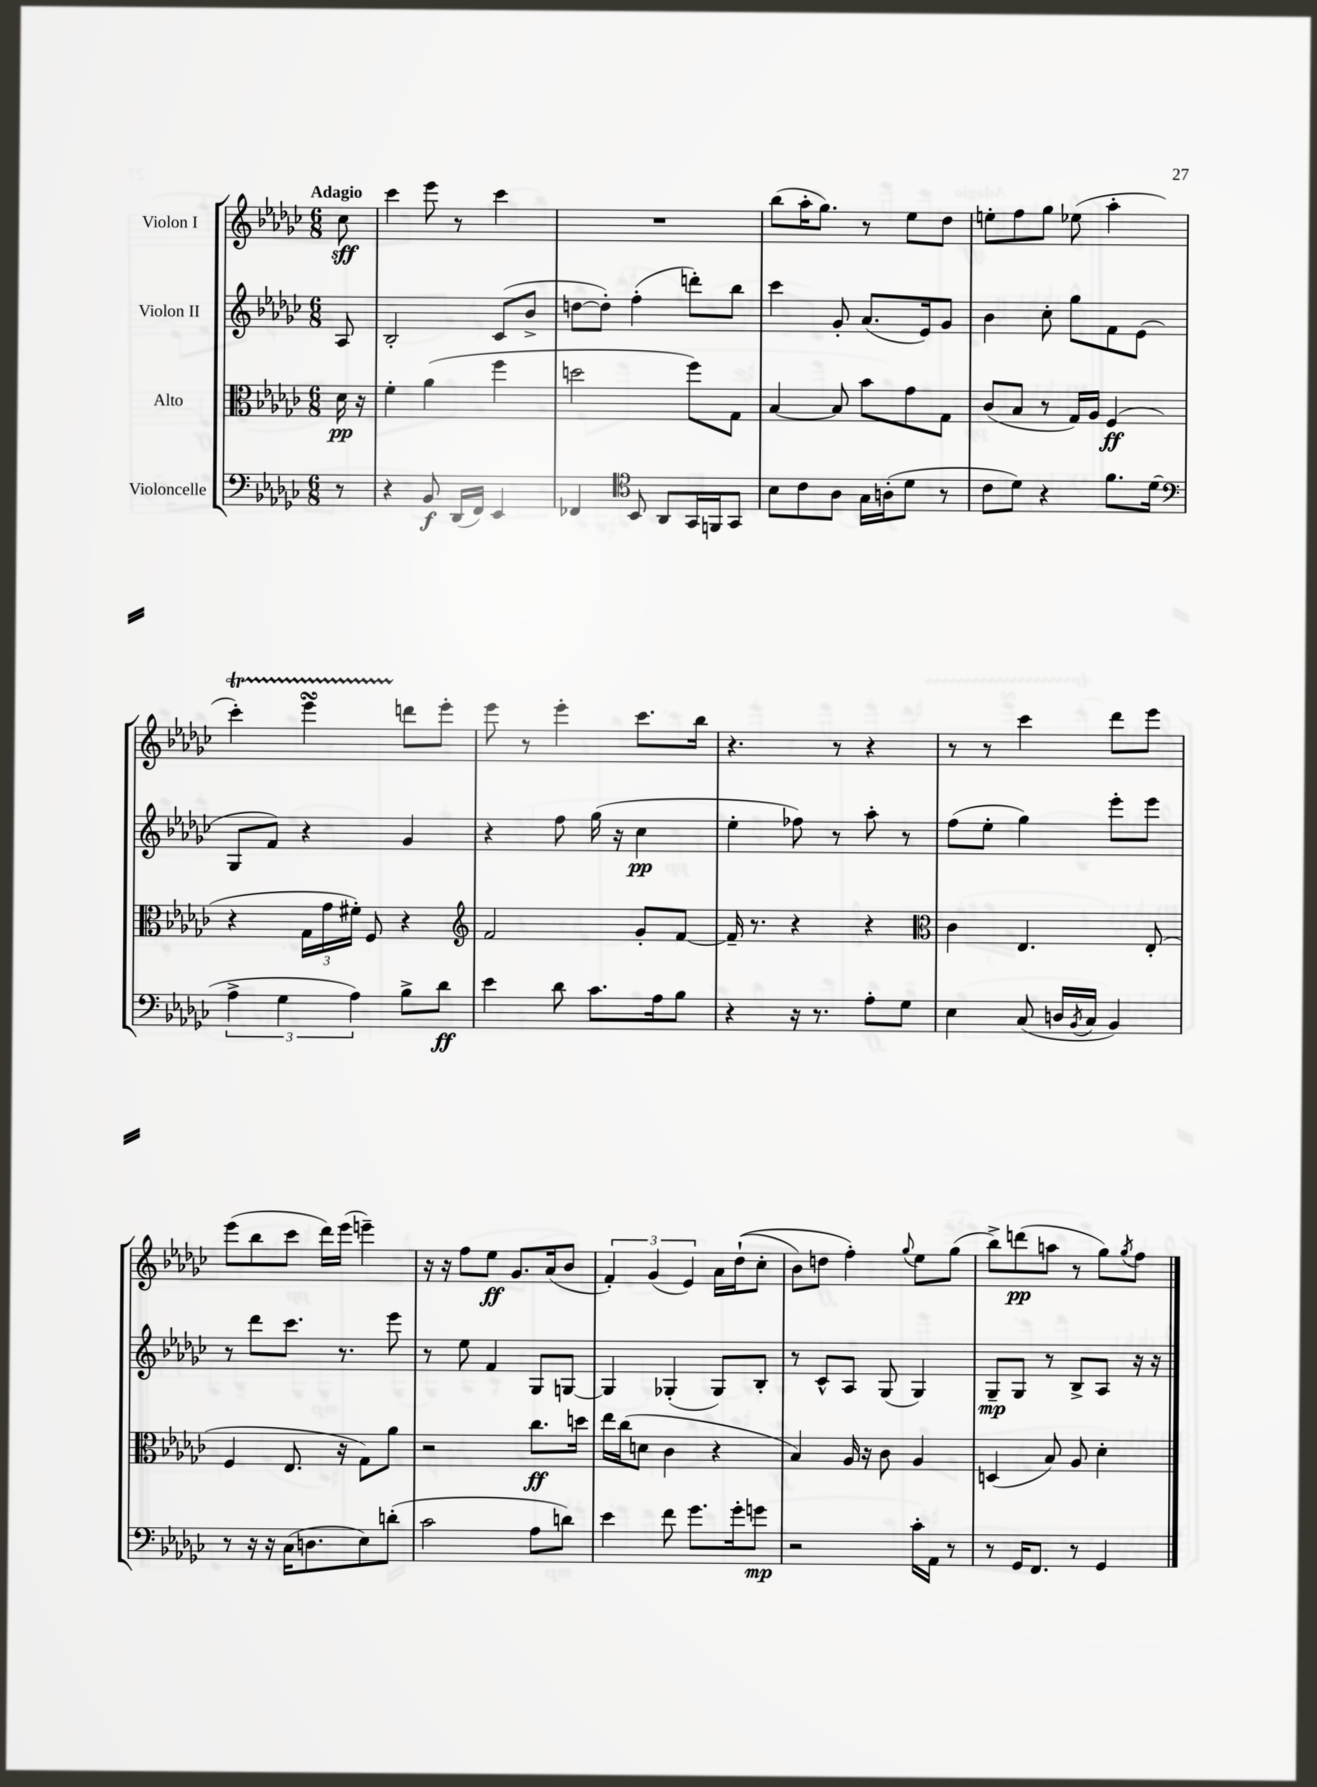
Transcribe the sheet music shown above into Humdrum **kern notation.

**kern	**dynam	**kern	**dynam	**kern	**dynam	**kern	**dynam
*part4	*part4	*part3	*part3	*part2	*part2	*part1	*part1
*staff4	*staff4	*staff3	*staff3	*staff2	*staff2	*staff1	*staff1
*I"Violoncelle	*	*I"Alto	*	*I"Violon II	*	*I"Violon I	*
*clefF4	*	*clefC3	*	*clefG2	*	*clefG2	*
*k[b-e-a-d-g-c-]	*	*k[b-e-a-d-g-c-]	*	*k[b-e-a-d-g-c-]	*	*k[b-e-a-d-g-c-]	*
*M6/8	*	*M6/8	*	*M6/8	*	*M6/8	*
=	=	=	=	=	=	=	=
!	!	!	!	!	!	!LO:TX:a:B:t=Adagio	!
8r	.	16d-\	pp	8A-/	.	8cc-\	sff
.	.	16r	.	.	.	.	.
=1	=1	=1	=1	=1	=1	=1	=1
4r	.	4f'\	.	2B-'/	.	4ccc-\	.
8BB-/	f	(4a-\	.	.	.	8eee-\	.
(16DD-/LL	.	.	.	.	.	8r	.
16FF/JJ)	.	.	.	.	.	.	.
4EE-/	.	4ff\	.	(8c-/L	.	4ccc-\	.
.	.	.	.	8b-^/J	.	.	.
=2	=2	=2	=2	=2	=2	=2	=2
4FF-X/	.	2ddn\	.	[8ddn\L	.	2.r	.
.	.	.	.	8dd'\J])	.	.	.
*clefC4	*	*	*	*	*	*	*
8BB-/	.	.	.	(4ff'\	.	.	.
8AA-/L	.	.	.	.	.	.	.
16GG-/L	.	8ff\L)	.	8dddn'\L)	.	.	.
16FFn/J	.	.	.	.	.	.	.
8GG-/J	.	8G-\J	.	8bb-\J	.	.	.
=3	=3	=3	=3	=3	=3	=3	=3
8B-\L	.	[4B-/	.	4ccc-\	.	(8bb-\L	.
8c-\	.	.	.	.	.	16aa-'\K	.
.	.	.	.	.	.	8.gg-\J)	.
8A-\J	.	8B-/]	.	8g-'/	.	.	.
16G-\LL	.	8b-\L	.	(8.a-/L	.	8r	.
(16An'\J	.	.	.	.	.	.	.
8d-\J	.	8g-\	.	.	.	8ee-\L	.
.	.	.	.	16e-/k)	.	.	.
8r	.	8G-\J	.	8g-/J	.	8dd-\J	.
=4	=4	=4	=4	=4	=4	=4	=4
8c-\L	.	(8c-/L	.	4b-\	.	8een'\L	.
8d-\J)	.	8B-/J	.	.	.	8ff\	.
4r	.	8r	.	8cc-'\	.	8gg-\J	.
.	.	16G-/LL)	.	8gg-\L	.	(8ee-X\	.
.	.	16A-/JJ	.	.	.	.	.
8.f\L	.	(4F/	ff	8f\	.	4aa-'\	.
.	.	.	.	(8e-\J	.	.	.
(16d-\Jk	.	.	.	.	.	.	.
!!LO:LB:g=z
=5	=5	=5	=5	=5	=5	=5	=5
*clefF4	*	*	*	*	*	*	*
6A-^\	.	4r	.	8G-/L	.	4ccc-T'\)	.
.	.	.	.	8f/J)	.	.	.
6G-\	.	.	.	.	.	.	.
.	.	24G-\LL	.	4r	.	4eee-TTTsSSS\	.
.	.	24g-\	.	.	.	.	.
6A-\)	.	24f#X'\JJ)	.	.	.	.	.
.	.	8F/	.	.	.	.	.
8B-^\L	.	4r	.	4g-/	.	8dddn\L	.
8d-\J	ff	.	.	.	.	8eee-'\J	.
=6	=6	=6	=6	=6	=6	=6	=6
*	*	*clefG2	*	*	*	*	*
4e-\	.	2f/	.	4r	.	8eee-\	.
.	.	.	.	.	.	8r	.
8d-\	.	.	.	8ff\	.	4eee-'\	.
8.c-\L	.	.	.	(16gg-\	.	.	.
.	.	.	.	16r	.	.	.
.	.	8g-'/L	.	4cc-\	pp	8.ccc-\L	.
16A-\k	.	.	.	.	.	.	.
8B-\J	.	[8f/J	.	.	.	.	.
.	.	.	.	.	.	16bb-\Jk	.
=7	=7	=7	=7	=7	=7	=7	=7
4r	.	16f~/]	.	4ee-'\	.	4.r	.
.	.	8.r	.	.	.	.	.
16r	.	4r	.	8ff-X\)	.	.	.
8.r	.	.	.	.	.	.	.
.	.	.	.	8r	.	8r	.
8A-'\L	.	4r	.	8aa-'\	.	4r	.
8G-\J	.	.	.	8r	.	.	.
=8	=8	=8	=8	=8	=8	=8	=8
*	*	*clefC3	*	*	*	*	*
4E-\	.	4c-\	.	(8ff\L	.	8r	.
.	.	.	.	8ee-'\J	.	8r	.
(8C-/	.	4.E-/	.	4gg-\)	.	4ccc-\	.
16Dn/LL	.	.	.	.	.	.	.
8qBB-/	.	.	.	.	.	.	.
16C-/JJ	.	.	.	.	.	.	.
4BB-/)	.	.	.	8eee-'\L	.	8ddd-\L	.
.	.	(8E-'/	.	8eee-\J	.	8eee-\J	.
!!LO:LB:g=z
=9	=9	=9	=9	=9	=9	=9	=9
8r	.	4F/	.	8r	.	(8eee-\L	.
16r	.	.	.	8ddd-\L	.	8bb-\	.
16r	.	.	.	.	.	.	.
(16C-\KL	.	8.E-/	.	8.ccc-\J	.	8ccc-\J	.
8.Dn\	.	.	.	.	.	.	.
.	.	.	.	.	.	16ddd-\LL)	.
.	.	16r	.	8.r	.	(16eee-\JJ	.
8E-\)	.	8G-\L)	.	.	.	4eeen~\)	.
(8dn'\J	.	8a-\J	.	8eee-\	.	.	.
=10	=10	=10	=10	=10	=10	=10	=10
2c-\	.	2r	.	8r	.	16r	.
.	.	.	.	.	.	16r	.
.	.	.	.	8ee-\	.	8ff\L	.
.	.	.	.	4f/	.	8ee-\J	ff
.	.	.	.	.	.	8.g-/L	.
8A-\L	.	8.cc-\L	ff	8G-/L	.	.	.
.	.	.	.	.	.	(16a-/k	.
8dn\J)	.	.	.	[8Gn/J	.	8b-/J	.
.	.	16ddn\Jk	.	.	.	.	.
=11	=11	=11	=11	=11	=11	=11	=11
4e-\	.	16ee-\LL	.	4G/]	.	6f'/)	.
.	.	(16cc-\J	.	.	.	.	.
.	.	8dn\J	.	.	.	.	.
.	.	.	.	.	.	(6g-/	.
8f\	.	4c-\	.	(4G-X'/	.	.	.
.	.	.	.	.	.	6e-/)	.
8.g-\L	.	.	.	.	.	.	.
.	.	4r	.	8G-/L)	.	16a-\LL	.
16g-'\k	.	.	.	.	.	((16dd-`\J	.
8gn\J	mp	.	.	8B-'/J	.	8cc-'\J	.
=12	=12	=12	=12	=12	=12	=12	=12
2r	.	4B-/)	.	8r	.	8b-\L)	.
.	.	.	.	8c-^^/L	.	8ddn\J	.
.	.	16A-/	.	8A-/J	.	4ff'\)	.
.	.	16r	.	.	.	.	.
.	.	8c-\	.	(8G-/	.	.	.
.	.	.	.	.	.	8qqgg-/	.
16c-'\LL	.	4A-/	.	4G-/)	.	8ee-\L	.
16AA-\JJ	.	.	.	.	.	.	.
8r	.	.	.	.	.	(8gg-\J	.
=13	=13	=13	=13	=13	=13	=13	=13
8r	.	(4Dn/	.	8G-~/L	mp	8bb-^\L)	.
16GG-/KL	.	.	.	8G-/J	.	(8dddn\	pp
8.FF/J	.	.	.	.	.	.	.
.	.	8B-/)	.	8r	.	8aan\J	.
8r	.	8A-/	.	8B-^/L	.	8r	.
4GG-/	.	4d-'\	.	8A-/J	.	8gg-\L)	.
.	.	.	.	.	.	8qgg-/	.
.	.	.	.	16r	.	8ff\J	.
.	.	.	.	16r	.	.	.
==	==	==	==	==	==	==	==
*-	*-	*-	*-	*-	*-	*-	*-
